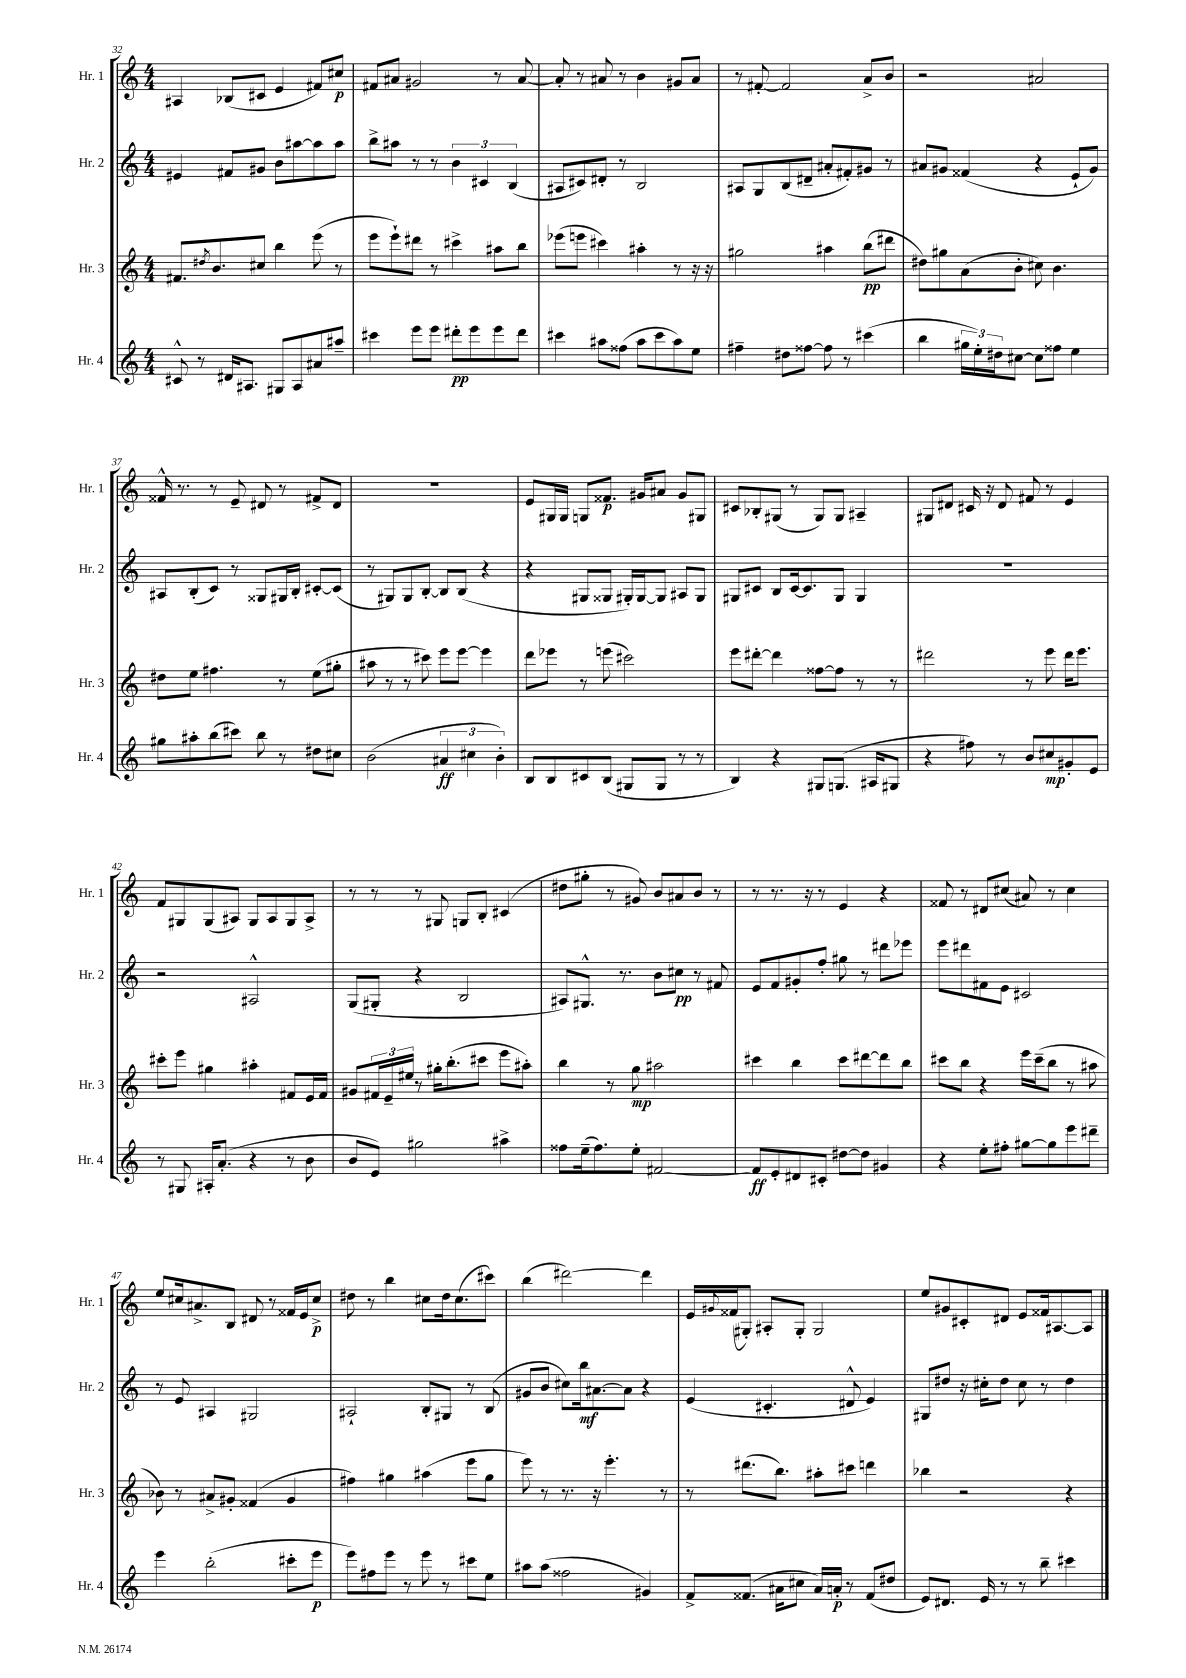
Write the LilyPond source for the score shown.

<<
\new StaffGroup <<
\new Staff = "s0" \with { instrumentName = "Hr. 1" shortInstrumentName = "Hr. 1" } {
    \clef treble \key c \major \numericTimeSignature \time 4/4
    ais4 bes8( cis'8 e'4 fis'8) cis''8\p |
    fis'8 ais'8 gis'2 r8 ais'8~ |
    ais'8-. r8 ais'8 r8 b'4 gis'8 ais'8 |
    r8 fis'8~-. fis'2 a'8-> b'8 |
    r2 ais'2 |
    fisis'16-^ r8. r8 e'8-- dis'8 r8 fis'8-> dis'8 |
    r1 |
    e'8 gis16 gis16 g8 fisis'8.\p gis'16 ais'8 gis'8 gis8 |
    cis'8 bes8-. gis8( r8 gis8) gis8 ais4-- |
    gis8 dis'8 cis'16 r16 dis'8 fis'8 r8 e'4 |
    f'8 gis8 gis8( ais8) gis8 ais8 gis8 ais8-> |
    r8 r8 r8 gis8 g8 b8-. cis'4( |
    dis''8 gis''8-. r8 gis'8) b'8 ais'8 b'8 r8 |
    r8 r8. r16 r8 e'4 r4 |
    fisis'8 r8 dis'8 cis''8( ais'8) r8 cis''4 |
    e''8 cis''16 ais'8.-> b8 dis'8 r8 fisis'16 e'16 cis''8->\p |
    dis''8 r8 b''4 cis''8 dis''16 cis''8.( cis'''8) |
    b''4( dis'''2~) dis'''4 |
    e'16 \appoggiatura { gis'8 } fisis'16( gis8-.) ais8-. gis8-. gis2 |
    e''8 gis'8 cis'8-. dis'8 e'8 fisis'16 ais8.~ ais8 \bar "|." |
}
\new Staff = "s1" \with { instrumentName = "Hr. 2" shortInstrumentName = "Hr. 2" } {
    \clef treble \key c \major \numericTimeSignature \time 4/4
    eis'4 fis'8 gis'8 b'8 ais''8~ ais''8 ais''8 |
    b''8-> ais''8 r8 r8 \tuplet 3/2 { b'4 cis'4 b4( } |
    ais8 cis'8) dis'8-. r8 b2 |
    ais8 g8 b8( dis'8-- ais'8-. fis'8-.) gis'8 r8 |
    ais'8 gis'8 fisis'4( r4 e'8-! gis'8) |
    ais8 b8-.( c'8) r8 gisis8 gis16 b16-. cis'8~-. cis'8( |
    r8 gis8) gis8 b8~-. b8 b8( r4 |
    r4 gis8 gisis8 gis16-.) gis16~ gis8 ais8 gis8 |
    gis8 cis'8 b8 cis'16~ cis'8. gis8 gis4 |
    R1 |
    r2 ais2-^ |
    g8( gis8-. r4 b2 |
    ais8) gis8.-^ r8. b'8 cis''8\pp r8 fis'8 |
    e'8 f'8 gis'8-. f''8-. gis''8 r8 dis'''8 ees'''8 |
    e'''8 dis'''8 fis'8 e'8 cis'2 |
    r8 e'8 ais4 gis2 |
    ais2-! b8-. gis8 r8 b8( |
    gis'8 b'8 cis''8) b''16\mf ais'8.~ ais'8 r4 |
    e'4( cis'4.-. dis'8-^ e'4) |
    gis8 dis''8 r16 cis''16-. dis''8 cis''8 r8 dis''4 \bar "|." |
}
\new Staff = "s2" \with { instrumentName = "Hr. 3" shortInstrumentName = "Hr. 3" } {
    \clef treble \key c \major \numericTimeSignature \time 4/4
    fis'8. \acciaccatura { dis''8 } b'8. cis''8 b''4 e'''8( r8 |
    e'''8 e'''8-!) dis'''8 r8 cis'''4-> ais''8 b''8 |
    ees'''8( e'''8 cis'''4) ais''4-. r8 r16 r16 |
    gis''2 ais''4 b''8\pp( dis'''8 |
    dis''8) gis''8 a'8( b'8-. cis''8) b'4. |
    dis''8 e''8 fis''4. r8 e''8( gis''8-. |
    ais''8 r8 r8 cis'''8) e'''8 e'''8~ e'''4 |
    d'''8 ees'''8 r8 e'''8( cis'''2) |
    e'''8 dis'''8~-. dis'''4 fisis''8~ fisis''8 r8 r8 |
    dis'''2 r8 e'''8 dis'''16 e'''8. |
    cis'''8-. e'''8 gis''4 ais''4-. fis'8 e'16 fis'16 |
    gis'8 \tuplet 3/2 { fis'16 e'16-- eis''16 } r8 gis''16-. b''8.-.( cis'''8 e'''8 ais''8-.) |
    b''4 r8 g''8\mp ais''2 |
    cis'''4 b''4 cis'''8 dis'''8~ dis'''8 b''8 |
    cis'''8 b''8 r4 e'''16 cis'''16--( b''8 r8 ais''8 |
    bes'8) r8 ais'8-> gis'8-. fisis'4( gis'4 |
    fis''4) gis''4 ais''4( e'''8 gis''8 |
    e'''8) r8 r8. r16 e'''4.-. r8 |
    r8 dis'''8.( b''8.) ais''8-. cis'''8 d'''4 |
    bes''4 r2 r4 \bar "|." |
}
\new Staff = "s3" \with { instrumentName = "Hr. 4" shortInstrumentName = "Hr. 4" } {
    \clef treble \key c \major \numericTimeSignature \time 4/4
    cis'8-^ r8 dis'16 ais8. gis8 ais8 ais'8 ais''8-- |
    cis'''4 e'''8 e'''8 dis'''8-.\pp e'''8 e'''8 dis'''8 |
    cis'''4 ais''8 fisis''8( ais''8 cis'''8 ais''8) e''8 |
    fis''4-- dis''8 fisis''8~ fisis''8 r8 cis'''4( |
    b''4 \tuplet 3/2 { gis''16 e''16-.) dis''16 } cis''8~ cis''8 fisis''8 e''4 |
    gis''8 ais''8-. b''8( cis'''8) b''8 r8 dis''8 cis''8 |
    b'2( \tuplet 3/2 { ais'4\ff cis''4 b'4-.) } |
    b8 b8 cis'8 b8( gis8 gis8 r8 r8 |
    b4) r4 gis8 g8.( ais16 gis8 |
    r4 fis''8) r8 b'8 cis''8\mp gis'8-. e'8 |
    r8 gis8 ais16-. a'8.-.( r4 r8 b'8 |
    b'8 e'8) gis''2 ais''4-> |
    fisis''8 e''16--( fisis''8.) e''8-. fis'2~ |
    fis'8\ff e'8-. dis'8 cis'8-. dis''8~ dis''8 gis'4 |
    r4 e''8-. fis''8-. gis''8~ gis''8 e'''8 dis'''8-- |
    e'''4 b''2-.( cis'''8-. e'''8\p |
    e'''8) fis''8 e'''8 r8 e'''8 r8 cis'''8 e''8 |
    ais''8 ais''8( fisis''2 gis'4) |
    f'8-> fisis'8.( ais'16 cis''8 ais'16) a'16-.\p r8 fisis'8( dis''8 |
    e'8) dis'8. e'16 r8 r8 b''8-- cis'''4 \bar "|." |
}
>>
>>
\layout { \context { \Score currentBarNumber = #32 } }
